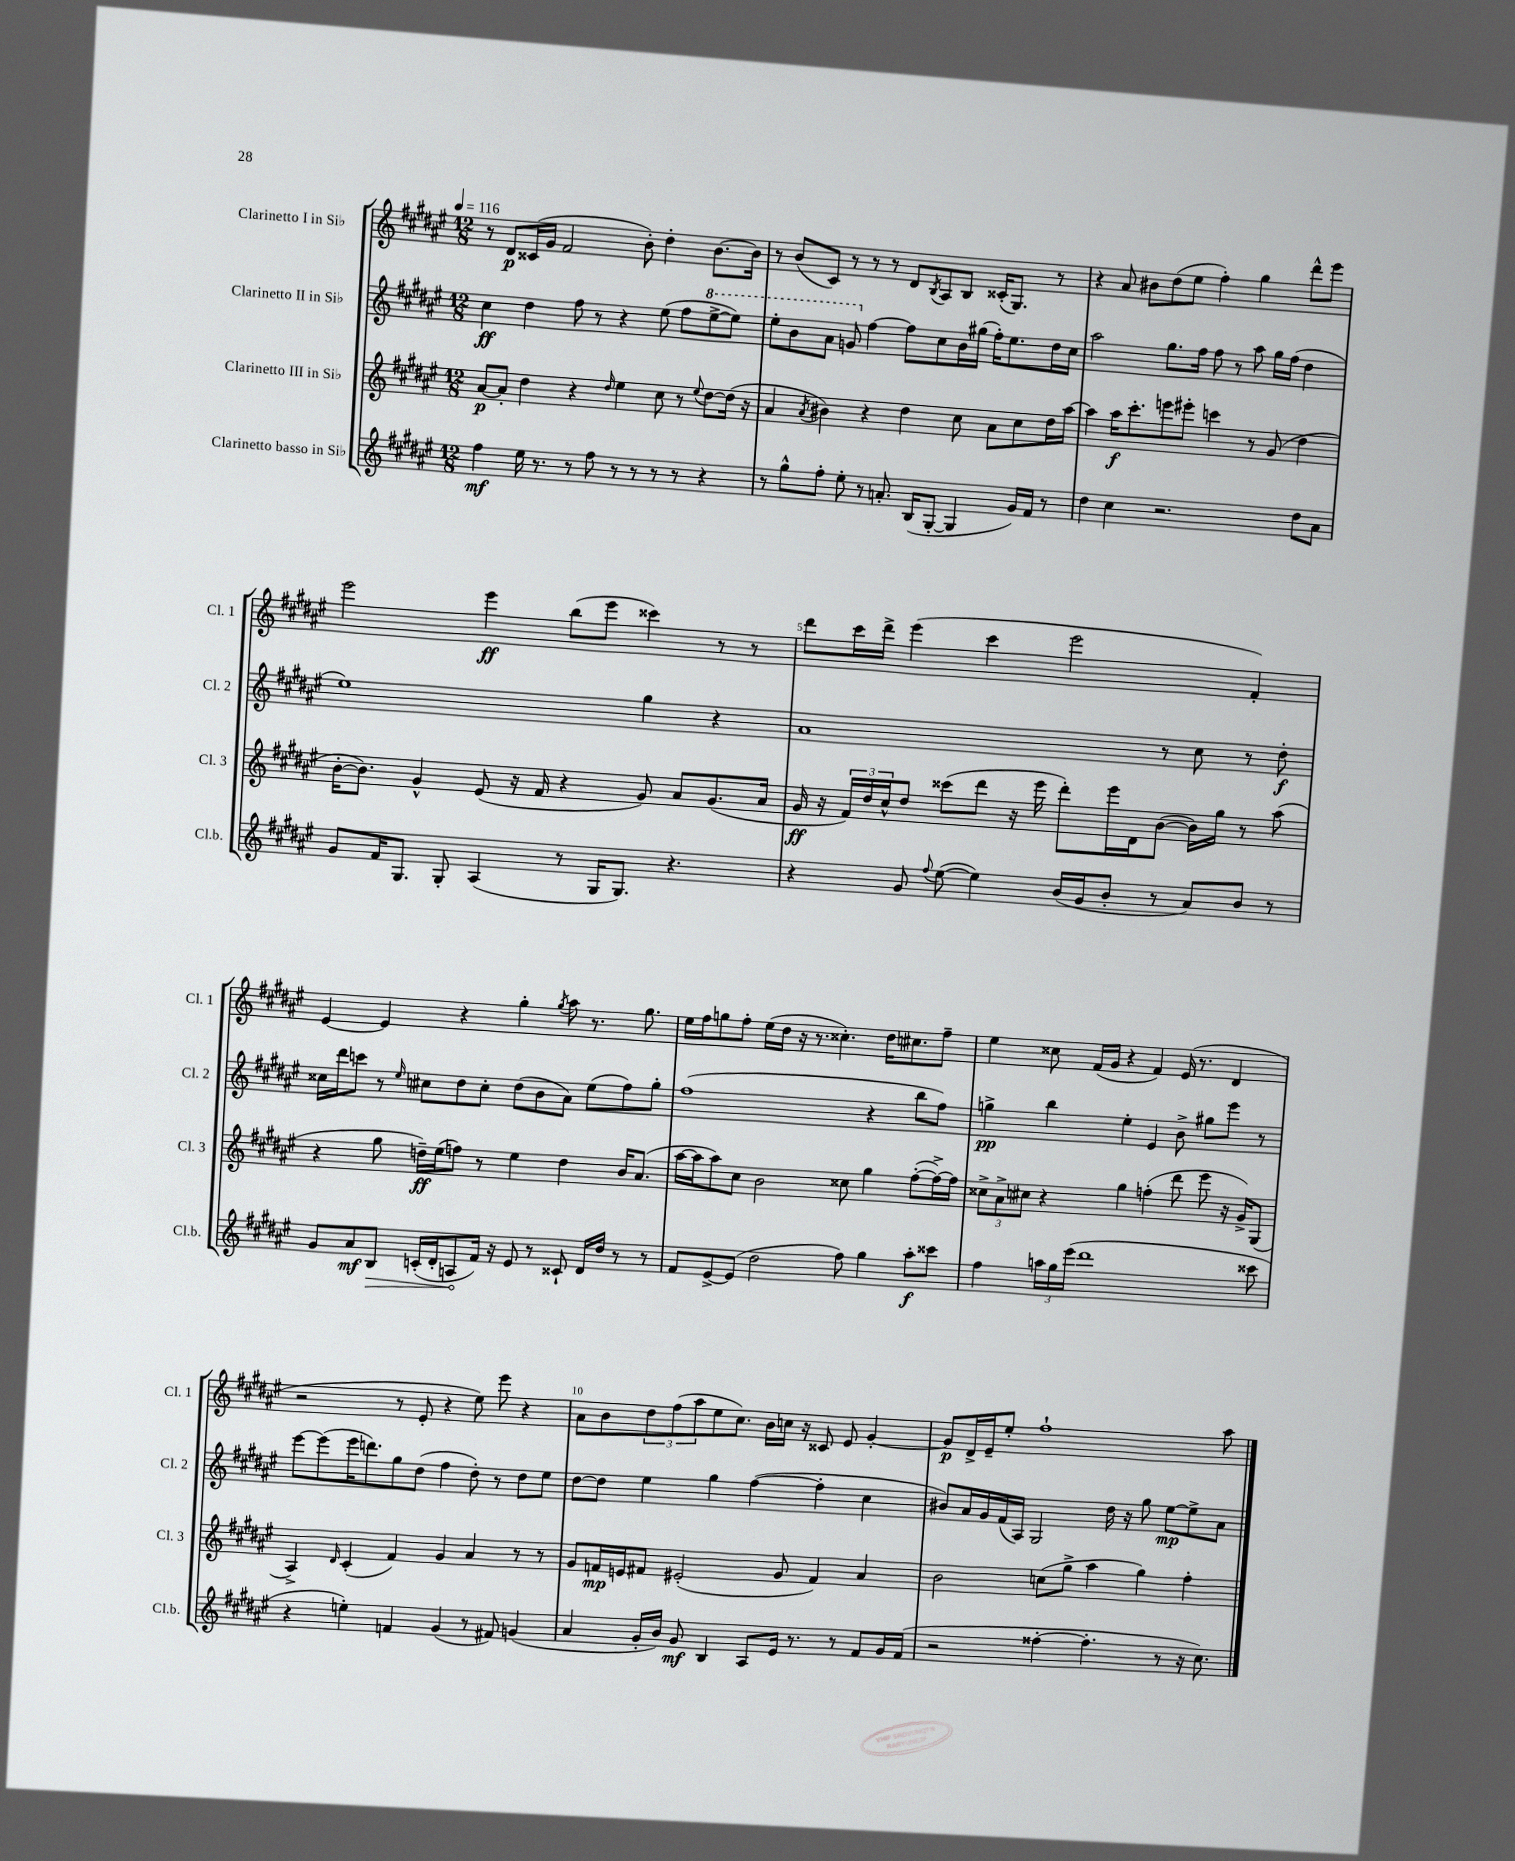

**kern	**dynam	**kern	**dynam	**kern	**dynam	**kern	**dynam
*part4	*part4	*part3	*part3	*part2	*part2	*part1	*part1
*staff4	*staff4	*staff3	*staff3	*staff2	*staff2	*staff1	*staff1
*I"Clarinetto basso in Si♭	*	*I"Clarinetto III in Si♭	*	*I"Clarinetto II in Si♭	*	*I"Clarinetto I in Si♭	*
*I'Cl.b.	*	*I'Cl. 3	*	*I'Cl. 2	*	*I'Cl. 1	*
*clefG2	*	*clefG2	*	*clefG2	*	*clefG2	*
*k[f#c#g#d#a#e#]	*	*k[f#c#g#d#a#e#]	*	*k[f#c#g#d#a#e#]	*	*k[f#c#g#d#a#e#]	*
*M12/8	*	*M12/8	*	*M12/8	*	*M12/8	*
*MM116	*	*MM116	*	*MM116	*	*MM116	*
=1	=1	=1	=1	=1	=1	=1	=1
4ff#\	mf	[8a#/L	p	4cc#\	ff	8r	.
.	.	8a#'/J]	.	.	.	8d#/L	p
16ee#\	.	4dd#\	.	4dd#\	.	(16c##X/L	.
8.r	.	.	.	.	.	16g#/JJ	.
.	.	.	.	.	.	2f#/	.
8r	.	4r	.	8ff#\	.	.	.
8ff#\	.	.	.	8r	.	.	.
.	.	16qqdd#/	.	.	.	.	.
8r	.	4ee#\	.	4r	.	.	.
8r	.	.	.	.	.	8b'\)	.
8r	.	8cc#\	.	(8ee#\	.	4dd#'\	.
8r	.	8r	.	8ff#\L	.	.	.
.	.	8qqee#/	.	.	.	.	.
*	*	*	*	*8va	*	*	*
4r	.	[8dd#\L	.	[8eee#^\	.	[8.b\L	.
.	.	(16dd#\Jk]	.	8eee#\J])	.	.	.
.	.	16r	.	.	.	16b\Jk]	.
=2	=2	=2	=2	=2	=2	=2	=2
8r	.	4a#/	.	8eee#'\L	.	8r	.
8gg#^^\L	.	.	.	8bb\	.	(8b/L	.
.	.	8qa#/	.	.	.	.	.
8ff#'\J	.	4b#X\)	.	8aa#\J	.	8c#/J)	.
8ee#'\	.	.	.	8ggn/	.	8r	.
*	*	*	*	*X8va	*	*	*
8r	.	4r	.	[4ff#\	.	8r	.
8.an'/	.	.	.	.	.	8r	.
.	.	4dd#\	.	8ff#\L]	.	8d#/L	.
(16B/KL	.	.	.	.	.	.	.
.	.	.	.	.	.	8qB/	.
[8G#'/J	.	.	.	8cc#\	.	8A#/	.
4G#/]	.	8cc#\	.	16b\L	.	8B/J	.
.	.	.	.	(16gg#X\JJ	.	.	.
.	.	8a#\L	.	16ff#'\KL)	.	(16c##X'/KL	.
.	.	.	.	8.ee#\	.	8.G#/J)	.
16g#/LL)	.	8cc#\	.	.	.	.	.
16f#/JJ	.	.	.	.	.	.	.
8r	.	16dd#\L	.	16dd#\L	.	8r	.
.	.	[16aa#\JJ	.	16cc#\JJ	.	.	.
=3	=3	=3	=3	=3	=3	=3	=3
4dd#\	.	4aa#\]	.	2aa#\	.	4r	.
4cc#\	.	16aa#\KL	f	.	.	8a#/	.
.	.	8.ccc#'\	.	.	.	.	.
.	.	.	.	.	.	8b#X\L	.
2.r	.	8eeen\	.	8.gg#\L	.	(8dd#\	.
.	.	8eee#X'\J	.	.	.	8ee#\J	.
.	.	.	.	16ff#\Jk	.	.	.
.	.	4cccn\	.	8ff#\	.	4ff#'\)	.
.	.	.	.	8r	.	.	.
.	.	8r	.	8aa#\	.	4gg#\	.
.	.	(8g#/	.	16gg#\LL	.	.	.
.	.	.	.	(16ff#\JJ	.	.	.
8dd#\L	.	4dd#\	.	4dd#\	.	8ddd#^^\L	.
8a#\J	.	.	.	.	.	8eee#\J	.
!!LO:LB:g=z
=4	=4	=4	=4	=4	=4	=4	=4
8g#/L	.	[16b'\KL	.	1ee#)	.	2eee#\	.
.	.	8.b\J])	.	.	.	.	.
16f#/K	.	.	.	.	.	.	.
8.G#/J	.	.	.	.	.	.	.
.	.	4g#^^/	.	.	.	.	.
8G#'/	.	.	.	.	.	.	.
(4A#/	.	(8e#/	.	.	.	4eee#\	ff
.	.	16r	.	.	.	.	.
.	.	16f#/	.	.	.	.	.
8r	.	4r	.	.	.	(8bb\L	.
16G#/KL	.	.	.	.	.	8eee#\J	.
8.G#/J)	.	.	.	.	.	.	.
.	.	8g#/)	.	4gg#\	.	4ccc##X\)	.
4.r	.	8a#/L	.	.	.	.	.
.	.	(8.g#/	.	4r	.	8r	.
.	.	.	.	.	.	8r	.
.	.	16a#/Jk	.	.	.	.	.
=5	=5	=5	=5	=5	=5	=5	=5
4r	.	16g#/	ff	1a#	.	8ddd#\L	.
.	.	16r	.	.	.	.	.
.	.	24f#/LL)	.	.	.	16ccc#\L	.
.	.	24dd#/	.	.	.	.	.
.	.	.	.	.	.	16ddd#^\JJ	.
.	.	24cc#^^/J	.	.	.	.	.
8g#/	.	8dd#/J	.	.	.	(4eee#\	.
8qqff#/	.	.	.	.	.	.	.
([8ee#\	.	(8ccc##X\L	.	.	.	.	.
4ee#\])	.	8ddd#\J	.	.	.	4ccc#\	.
.	.	16r	.	.	.	.	.
.	.	16eee#\	.	.	.	.	.
(16b/LL	.	8ddd#'\L)	.	.	.	2eee#\	.
16g#/J	.	.	.	.	.	.	.
8b'/J	.	16eee#\L	.	.	.	.	.
.	.	16d#\J	.	.	.	.	.
8r	.	([8b\J	.	8r	.	.	.
8a#/L)	.	16b\LL])	.	8cc#\	.	.	.
.	.	16gg#\JJ	.	.	.	.	.
8b/J	.	8r	.	8r	.	4f#'/)	.
8r	.	(8aa#\	.	8dd#'\	f	.	.
!!LO:LB:g=z
=6	=6	=6	=6	=6	=6	=6	=6
8g#/L	.	4r	.	16cc##X\LL	.	[4e#/	.
.	.	.	.	16ddd#\J	.	.	.
8a#/	mf	.	.	8cccn\J	.	.	.
!	!LO:HP:b	!	!	!	!	!	!
8B/J	>	8gg#\	.	8r	.	4e#/]	.
.	.	.	.	16qqee#/	.	.	.
(16cn'/LL	.	16ddn~\LL)	ff	8cc#X\L	.	.	.
16d#'/J	.	(16ee#\J	.	.	.	.	.
8An/	.	8ffn\J)	.	8dd#\	.	4r	.
16f#/Jk)	]	8r	.	8cc#'\J	.	.	.
16r	.	.	.	.	.	.	.
8e#/	.	4ee#\	.	(8dd#\L	.	4gg#'\	.
8r	.	.	.	8b\	.	.	.
.	.	.	.	.	.	8qgg#/	.
8c##X`/	.	4dd\	.	8a#\J)	.	8aa#\	.
16d#/LL	.	.	.	(8ee#\L	.	8.r	.
16dd#/JJ	.	.	.	.	.	.	.
8r	.	16b/KL	.	8ff#\)	.	.	.
.	.	(8.a#/J	.	.	.	8.gg#\	.
8r	.	.	.	8gg#'\J	.	.	.
=7	=7	=7	=7	=7	=7	=7	=7
8f#/L	.	[16aa#\LL	.	(1ff#	.	16ee#\LL	.
.	.	16aa#\J]	.	.	.	16ff#\J	.
[8e#^/	.	8aa#\)	.	.	.	8ggn\	.
(8e#/J]	.	8cc#\J	.	.	.	8ff#'\J	.
2dd#\	.	2b\	.	.	.	(16ee#\LL	.
.	.	.	.	.	.	16dd#\JJ	.
.	.	.	.	.	.	16r	.
.	.	.	.	.	.	8.r	.
.	.	.	.	.	.	4.cc##X'\)	.
8ff#\)	.	8cc##X\	.	.	.	.	.
4gg#\	.	4gg#\	.	4r	.	.	.
.	.	.	.	.	.	16dd#\KL	.
.	.	.	.	.	.	8.cc#X\	.
8aa#'\L	f	([8ff#'\L	.	8bb\L	.	.	.
8ccc##X\J	.	16ff#^\L_)	.	8ff#\J)	.	8ff#~\J	.
.	.	16ff#\JJ]	.	.	.	.	.
=8	=8	=8	=8	=8	=8	=8	=8
4ff#\	.	12cc##X^\L	.	4ggn^\	pp	4ee#\	.
.	.	12a#^\	.	.	.	.	.
.	.	12cc#X\J	.	.	.	.	.
24aan\LL	.	4r	.	4bb\	.	8cc##X\	.
24gg#\	.	.	.	.	.	.	.
(24eee#\JJ	.	.	.	.	.	.	.
1ddd#	.	.	.	.	.	(16f#/LL	.
.	.	.	.	.	.	16g#/JJ	.
.	.	4gg#\	.	4ee#'\	.	4r	.
.	.	(4ffn'\	.	4e#/	.	4f#/)	.
.	.	8ddd#\	.	8b^\	.	(16e#/	.
.	.	.	.	.	.	8.r	.
.	.	8eee#\	.	8gg#X\L	.	.	.
.	.	16r	.	8eee#\J	.	4d#/	.
.	.	16g#^/KL)	.	.	.	.	.
8ccc##X\	.	(8G#/J	.	8r	.	.	.
!!LO:LB:g=z
=9	=9	=9	=9	=9	=9	=9	=9
4r	.	4A#^/)	.	[8eee#\L	.	2r	.
.	.	.	.	(8eee#\]	.	.	.
.	.	16qqd#/	.	.	.	.	.
4een'\)	.	(4c#'/	.	16eee#\K	.	.	.
.	.	.	.	8.dddn\)	.	.	.
4fn/	.	4f#/)	.	8gg#\	.	8r	.
.	.	.	.	(8dd#\J	.	8e#'/	.
(4g#/	.	4g#/	.	4ff#\	.	4r	.
8r	.	4a#/	.	8dd#'\)	.	8ee#\)	.
8f#X/)	.	.	.	8r	.	8eee#\	.
(4gn/	.	8r	.	8dd#\L	.	4r	.
.	.	8r	.	8ee#\J	.	.	.
=10	=10	=10	=10	=10	=10	=10	=10
4a#/	.	8g#/L	.	[8dd#\L	.	8a#\L	.
.	.	16fn/L	mp	8dd#\J]	.	8b\	.
.	.	16en/J	.	.	.	.	.
16g#'/LL	.	8f#X/J	.	4ee#\	.	12dd#\	.
16b/JJ)	.	.	.	.	.	.	.
.	.	.	.	.	.	(12ff#\	.
8g#/	mf	(2e#X'/	.	.	.	.	.
.	.	.	.	.	.	12aa#\	.
4B/	.	.	.	4gg#\	.	8ee#\	.
.	.	.	.	.	.	8.cc#\J)	.
8A#/L	.	.	.	([4ff#\	.	.	.
.	.	.	.	.	.	16b\LL	.
16e#/Jk	.	8g#/	.	.	.	16ccn\JJ	.
8.r	.	.	.	.	.	16r	.
.	.	4f#/)	.	4ff#'\]	.	8c##X/	.
8r	.	.	.	.	.	8e#/	.
8f#/L	.	4a#/	.	4cc#\	.	[4g#'/	.
16g#/L	.	.	.	.	.	.	.
(16f#/JJ	.	.	.	.	.	.	.
=11	=11	=11	=11	=11	=11	=11	=11
2r	.	2b\	.	8b#X/L)	.	8g#/L]	p
.	.	.	.	16a#/L	.	16d#^/L	.
.	.	.	.	16g#/	.	16e#~/J	.
.	.	.	.	(16f#/	.	8ee#'/J	.
.	.	.	.	16A#/JJ)	.	.	.
.	.	.	.	2G#/	.	1ff#`	.
[4ff##X'\	.	(8ccn\L	.	.	.	.	.
.	.	8gg#^\J	.	.	.	.	.
4.ff##'\]	.	4aa#\	.	.	.	.	.
.	.	.	.	16dd#\	.	.	.
.	.	.	.	16r	.	.	.
.	.	4gg#\)	.	8gg#\	.	.	.
8r	.	.	.	[8ee#\L	mp	.	.
16r	.	4ff#'\	.	8ee#^\]	.	.	.
8.cc#\)	.	.	.	.	.	.	.
.	.	.	.	8a#\J	.	8aa#\	.
==	==	==	==	==	==	==	==
*-	*-	*-	*-	*-	*-	*-	*-
